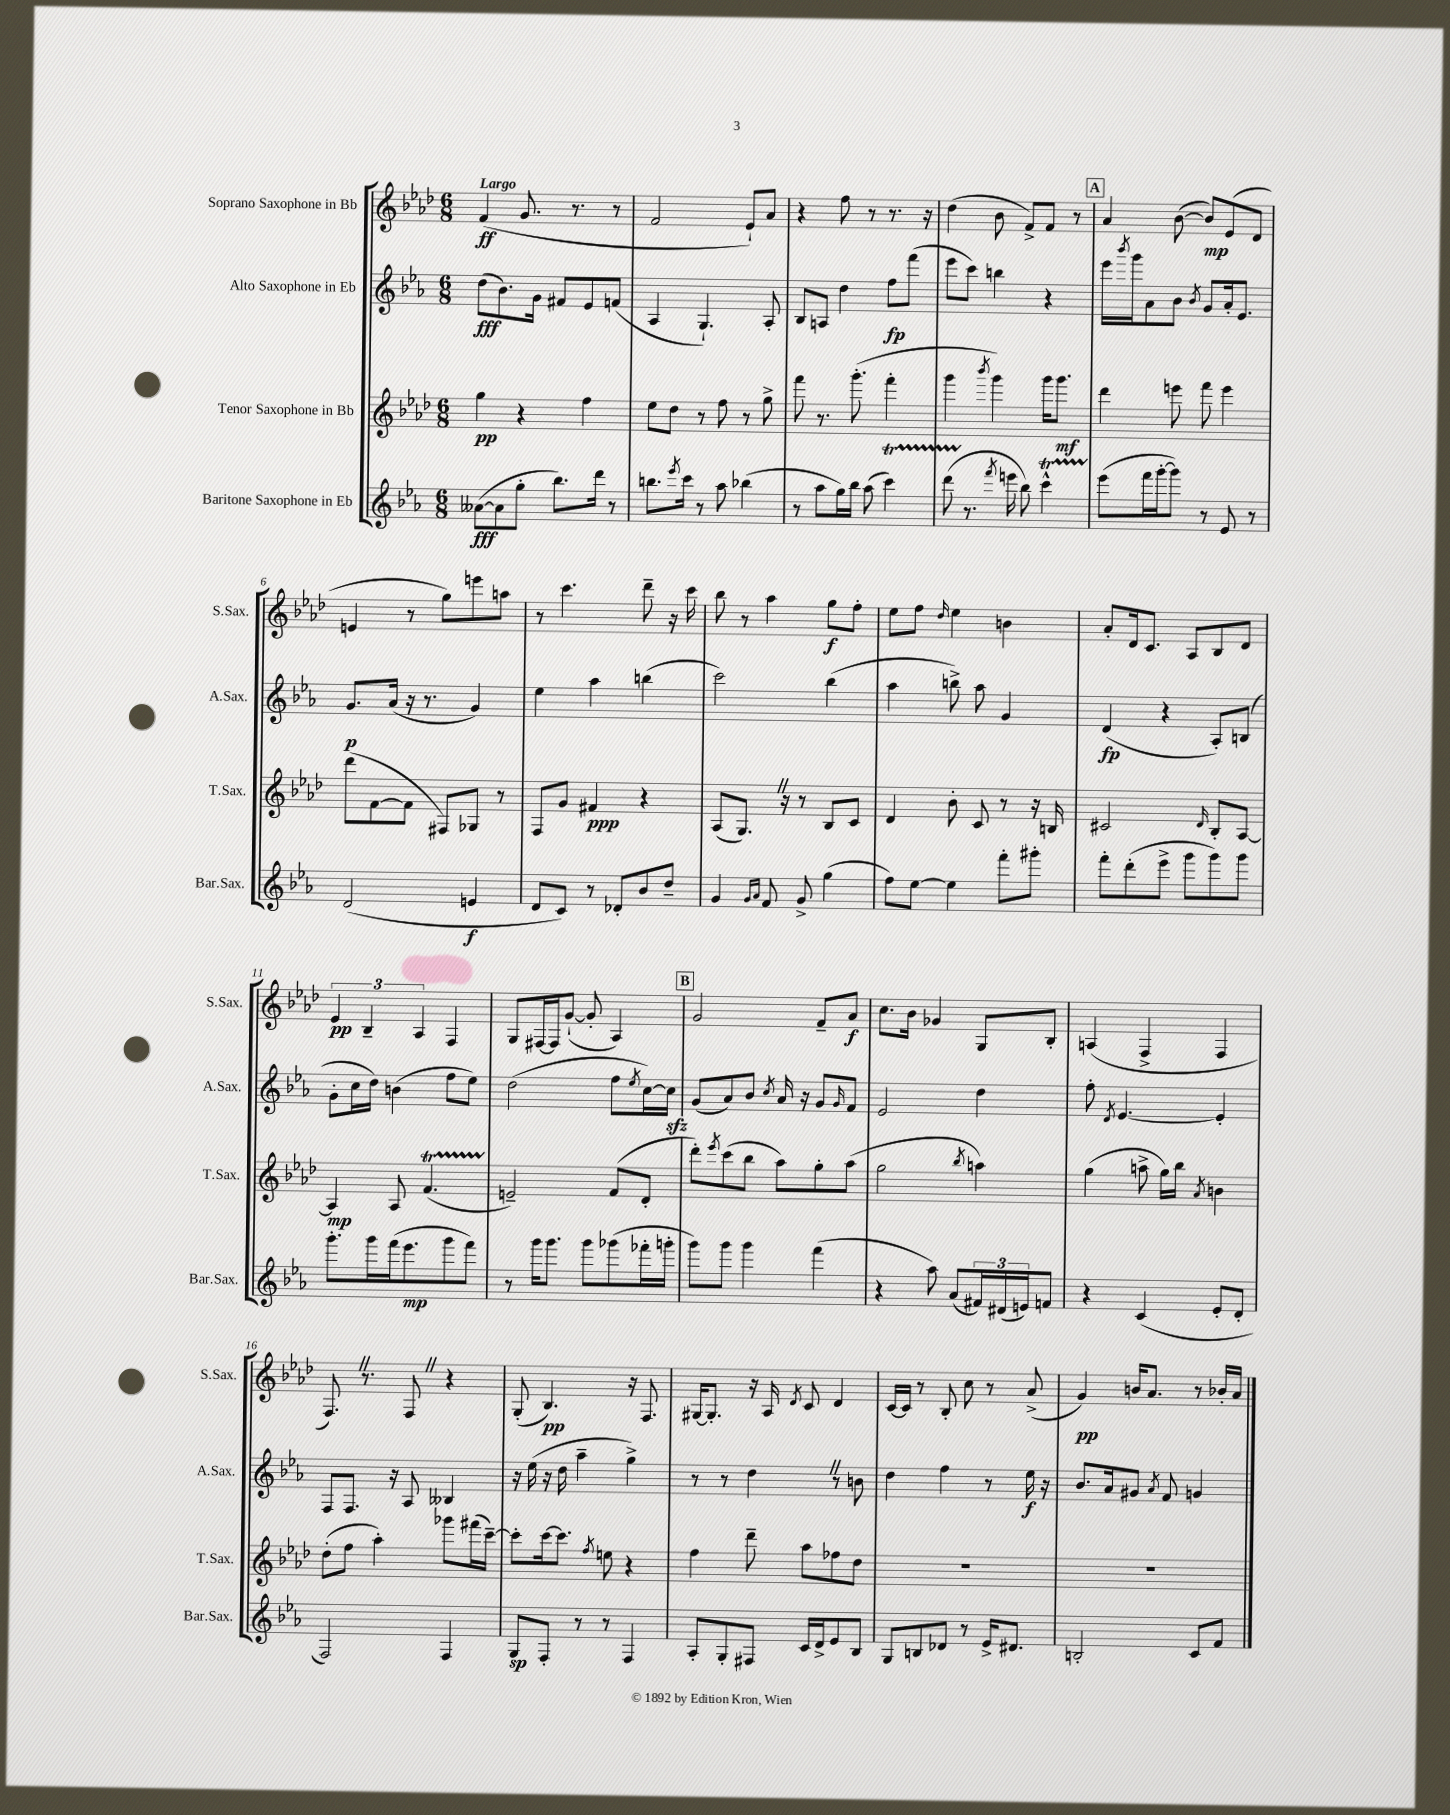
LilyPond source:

<<
\new StaffGroup <<
\new Staff = "s0" \with { instrumentName = "Soprano Saxophone in Bb" shortInstrumentName = "S.Sax." } {
    \clef treble \key aes \major \numericTimeSignature \time 6/8 \tempo "Largo"
    f'4\ff( g'8. r8. r8 |
    f'2 ees'8-!) aes'8 |
    r4 f''8 r8 r8. r16 |
    des''4( bes'8 f'8->) f'8 r8 |
    \mark \markup { \box "A" } aes'4 bes'8~( bes'8\mp) ees'8( des'8 |
    e'4 r8 g''8) e'''8 a''8 |
    r8 c'''4. des'''8-- r16 c'''16 |
    bes''8 r8 aes''4 g''8\f f''8-. |
    ees''8 f''8 \grace { des''16 } ees''4 b'4 |
    aes'8-. des'16 c'8. aes8 bes8 des'8 |
    \tuplet 3/2 { ees'4\pp bes4-- aes4 } f4 |
    g8 fis16~ fis16 g'8~-!( g'8-. aes4) |
    \mark \markup { \box "B" } g'2 f'8-- aes'8\f |
    c''8. bes'16 ges'4 g8 bes8-. |
    a4( f4-> f4 |
    f8.) \once \override BreathingSign.text = \markup { \musicglyph "scripts.caesura.straight" } \breathe r8. f8 \once \override BreathingSign.text = \markup { \musicglyph "scripts.caesura.straight" } \breathe r4 |
    g8-.( bes4.\pp) r16 f8. |
    gis16~ gis8.-. r16 aes16 \acciaccatura { des'8 } c'8 des'4 |
    c'16~ c'16 r8 bes8-. c''8 r8 aes'8->( |
    g'4\pp) b'16 aes'8. r8 bes'16-. aes'16 \bar "|." |
}
\new Staff = "s1" \with { instrumentName = "Alto Saxophone in Eb" shortInstrumentName = "A.Sax." } {
    \clef treble \key ees \major \numericTimeSignature \time 6/8
    d''8\fff( bes'8.) g'16 fis'8 ees'8 f'8( |
    aes4 g4.-!) aes8-. |
    bes8 a8 d''4 f''8\fp f'''8( |
    ees'''8 c'''8) b''4 r4 |
    \mark \markup { \box "A" } ees'''16 \acciaccatura { bes'''8 } g'''16 aes'8 bes'8 \acciaccatura { bes'8 } g'8 aes'16-. ees'8. |
    g'8.\p aes'16( r16 r8. g'4) |
    ees''4 aes''4 b''4( |
    c'''2) bes''4( |
    aes''4 b''8->) aes''8 g'4 |
    d'4\fp( r4 aes8-.) b8( |
    g'8-. c''16 d''16) b'4( f''8 ees''8) |
    d''2( f''8 \acciaccatura { ees''8 } c''16~) c''16\sfz |
    \mark \markup { \box "B" } g'8( aes'8) bes'8 \acciaccatura { c''8 } aes'16 r16 g'8 \grace { g'16 } f'8 |
    ees'2 d''4 |
    f''8-. \acciaccatura { d'8 } ees'4.~ ees'4-. |
    f8 f8. r16 aes8 beses4 |
    r16 ees''16( r16 d''16 aes''4-- g''4->) |
    r8 r8 d''4 \once \override BreathingSign.text = \markup { \musicglyph "scripts.caesura.straight" } \breathe r8 b'8 |
    d''4 f''4 r8 ees''16\f r16 |
    bes'8. aes'16 gis'8 \acciaccatura { aes'8 } f'8 g'4 \bar "|." |
}
\new Staff = "s2" \with { instrumentName = "Tenor Saxophone in Bb" shortInstrumentName = "T.Sax." } {
    \clef treble \key aes \major \numericTimeSignature \time 6/8
    g''4\pp r4 f''4 |
    ees''8 des''8 r8 f''8 r8 g''8-> |
    f'''8 r8. g'''8.-.( f'''4-. |
    g'''4 \acciaccatura { bes'''8 } g'''4) g'''16 g'''8.\mf |
    \mark \markup { \box "A" } des'''4 e'''8 f'''8 e'''4 |
    des'''8( f'8~ f'8 fis8) ges8 r8 |
    f8 g'8 fis'4\ppp r4 |
    aes8( g8.) \once \override BreathingSign.text = \markup { \musicglyph "scripts.caesura.straight" } \breathe r16 r8 bes8 c'8 |
    des'4 bes'8-. c'8 r8 r16 b16 |
    cis'2 \grace { des'16 } bes8-. aes8~ |
    aes4\mp aes8 f'4.\startTrillSpan( |
    e'2--\stopTrillSpan) f'8( des'8-. |
    \mark \markup { \box "B" } des'''8-.) \acciaccatura { ees'''8 } c'''8( bes''8 aes''8) g''8-. aes''8( |
    g''2 \acciaccatura { bes''8 } a''4) |
    g''4( a''8-> g''16) bes''16 \acciaccatura { aes'8 } b'4 |
    des''8-.( f''8 aes''4-.) ges'''8 fis'''16( c'''16~--) |
    c'''8-. c'''16~ c'''8. \acciaccatura { f''8 } e''8 r4 |
    f''4 des'''8-- aes''8 fes''8 des''8 |
    R2. |
    R2. \bar "|." |
}
\new Staff = "s3" \with { instrumentName = "Baritone Saxophone in Eb" shortInstrumentName = "Bar.Sax." } {
    \clef treble \key ees \major \numericTimeSignature \time 6/8
    aeses'8~\fff( aeses'8 g''8-. bes''8.) d'''16 r8 |
    b''8. \acciaccatura { ees'''8 } c'''16 r8 aes''8 bes''4( |
    r8 aes''8 g''16) bes''16 aes''8( c'''4\startTrillSpan) |
    d'''8( r8.\stopTrillSpan \acciaccatura { f'''8 } e'''16 bes''8) c'''4-^\startTrillSpan |
    \mark \markup { \box "A" } ees'''8\stopTrillSpan( f'''16 g'''16~-. g'''8) r8 ees'8 r8 |
    d'2( e'4\f |
    d'8 c'8) r8 des'8-. bes'8 d''8-- |
    g'4 \grace { g'16 aes'16 } f'8 g'8-> g''4( |
    f''8) ees''8~ ees''4 f'''8-. gis'''8-. |
    f'''8-. d'''8-.( ees'''8-> g'''8 g'''8) g'''8 |
    g'''8.-. g'''16 f'''16( ees'''8.\mp g'''8 f'''8) |
    r8 g'''16 g'''8. g'''8 ges'''8( fes'''16-. g'''16-. |
    \mark \markup { \box "B" } g'''8) g'''8 g'''4 f'''4( |
    r4 aes''8) aes'8( \tuplet 3/2 { fis'16) dis'16( e'16) } f'8 |
    r4 c'4( ees'8-. d'8-. |
    f2) f4 |
    g8\sp f8-. r8 r8 f4 |
    aes8-. g8-. fis8 c'16 d'16-> ees'8 bes8 |
    g8 b8 des'8 r8 ees'16-> dis'8. |
    b2-. c'8 f'8 \bar "|." |
}
>>
>>
